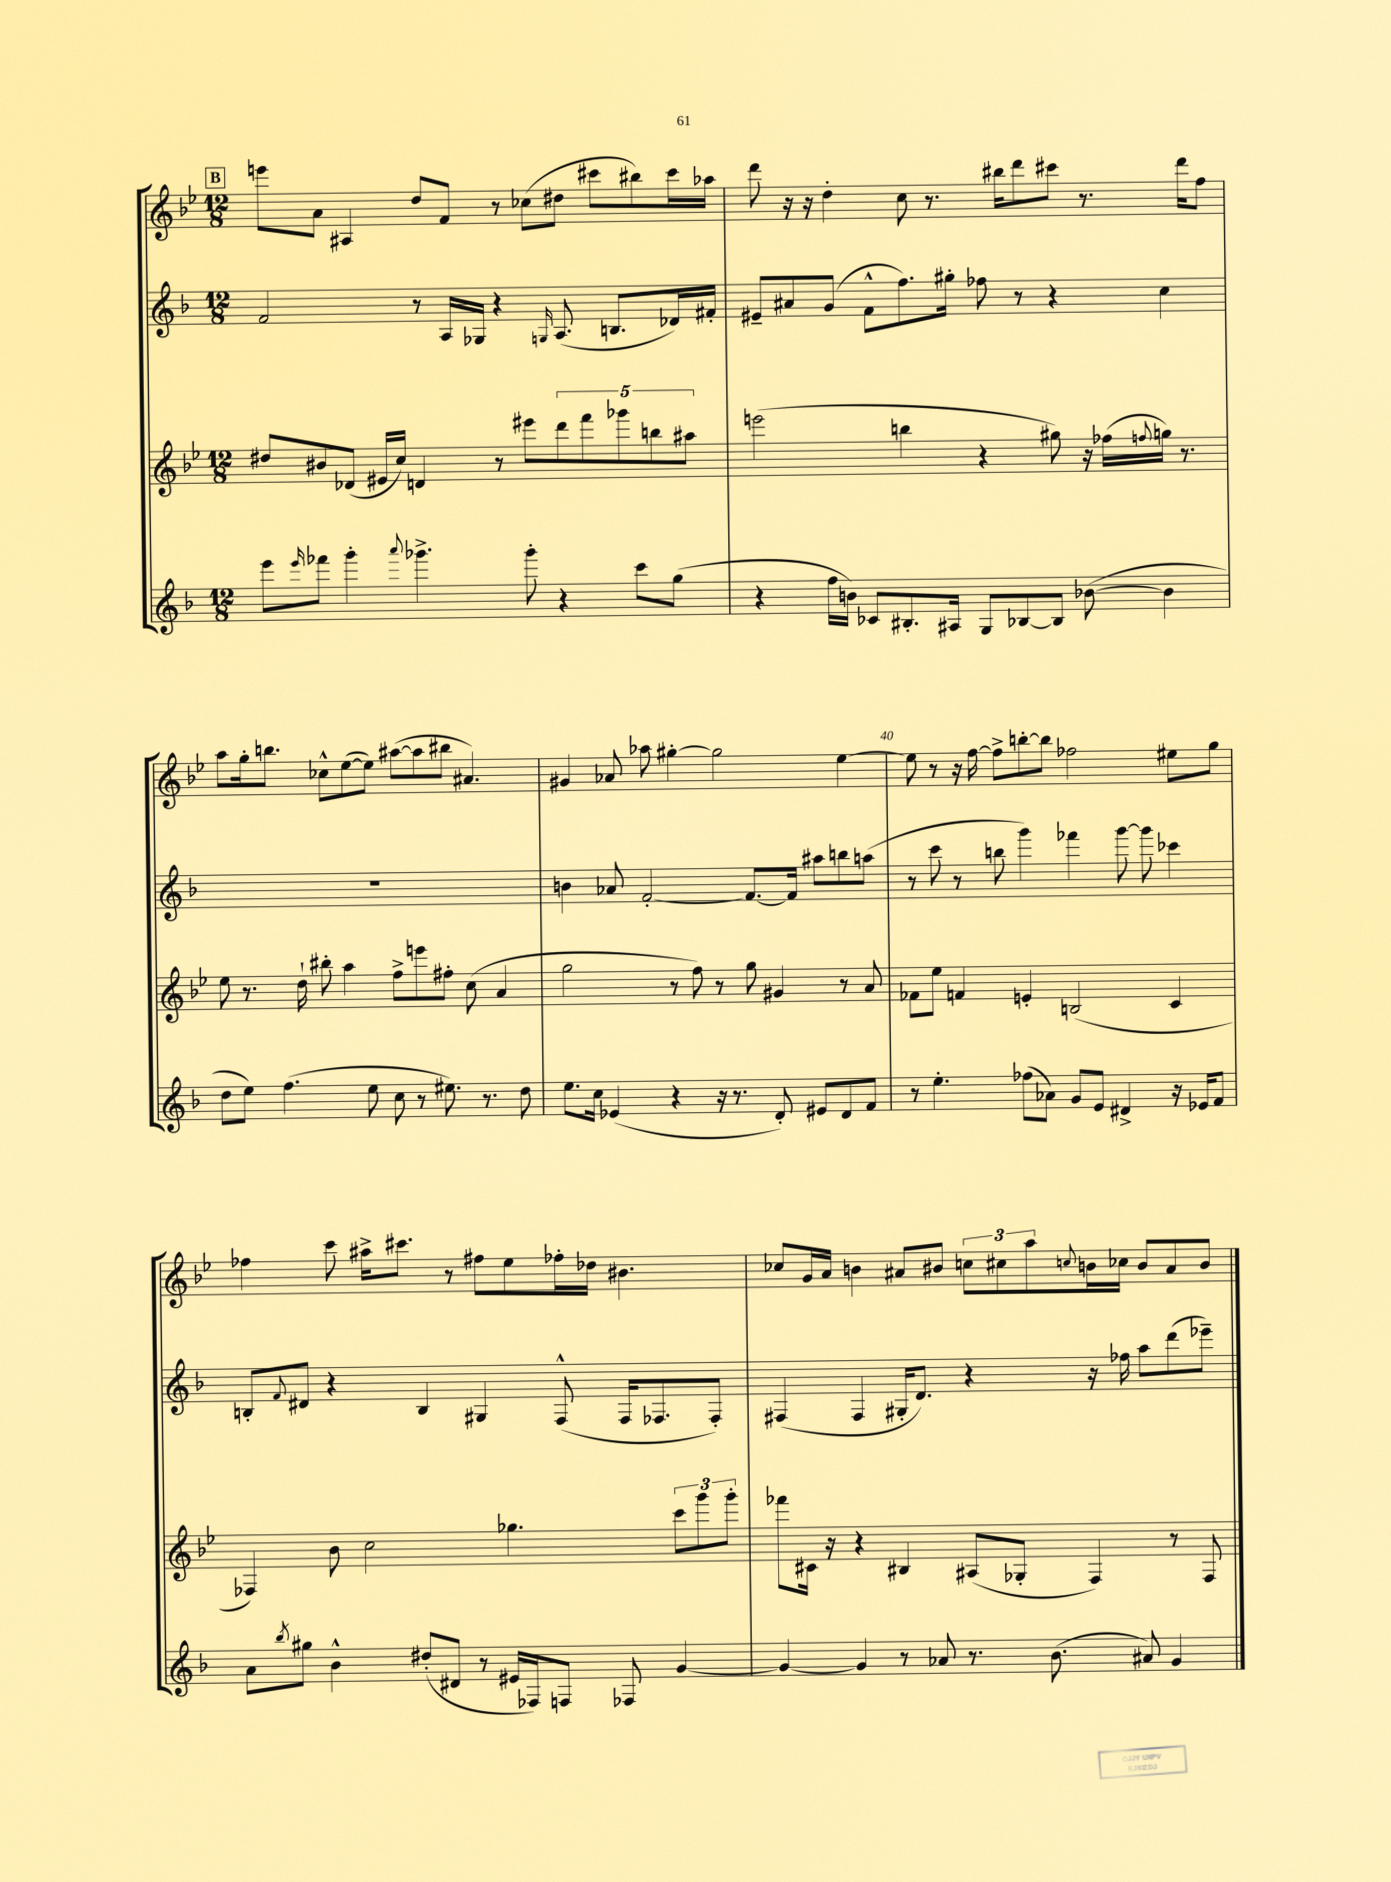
<<
\new StaffGroup <<
\new Staff = "s0" {
    \clef treble \key bes \major \numericTimeSignature \time 12/8
    \mark \markup { \box "B" } e'''8 a'8 ais4 d''8 f'8 r8 ces''8( dis''8 cis'''8 bis''8) cis'''16 aes''16 |
    d'''8 r16 r16 d''4-. c''8 r8. bis''16 d'''8 cis'''8 r8. d'''16 f''8 |
    a''8 g''16-. b''8. ces''8-^ ees''8~( ees''8) ais''8~( ais''8 bis''8 ais'4.) |
    gis'4 aes'8 aes''8 gis''4~-. gis''2 ees''4~ |
    ees''8 r8 r16 f''16~ f''8-> b''8~-. b''8 fes''2 eis''8 g''8 |
    fes''4 c'''8 ais''16-> cis'''8. r8 fis''8 ees''8 fes''16-. des''16 bis'4. |
    ces''8 g'16 a'16 b'4 ais'8 bis'8 \tuplet 3/2 { c''8 cis''8 a''8 } \appoggiatura { c''8 } b'16 ces''16 b'8 ais'8 b'8 \bar "|." |
}
\new Staff = "s1" {
    \clef treble \key f \major \numericTimeSignature \time 12/8
    \mark \markup { \box "B" } f'2 r8 a16 ges16 r4 \grace { g16 } a8.( b8. des'16) fis'16-. |
    eis'8-- ais'8 g'8( f'8-^ f''8.) gis''16-. fes''8 r8 r4 c''4 |
    R1. |
    b'4 aes'8 f'2~-. f'8.~ f'16 ais''8 b''8 a''8( |
    r8 c'''8 r8 b''8 g'''4) fes'''4 g'''8~ g'''8 ces'''4 |
    b8-. \appoggiatura { f'8 } dis'8 r4 b4 gis4 f8-^( f16 fes8. fes8-.) |
    fis4( fis4 gis16-. d'8.) r4 r16 fes''16 a''8 d'''8( ees'''8--) \bar "|." |
}
\new Staff = "s2" {
    \clef treble \key bes \major \numericTimeSignature \time 12/8
    \mark \markup { \box "B" } dis''8 bis'8 des'8( eis'16 c''16) d'4 r8 eis'''8 \tuplet 5/4 { d'''8 f'''8 ges'''8 b''8 ais''8 } |
    e'''2( b''4 r4 gis''8) r16 fes''16( \appoggiatura { f''8 } g''16) r8. |
    ees''8 r8. d''16-! bis''8-. a''4 f''8-> e'''8 fis''8-. c''8( a'4 |
    g''2 r8 f''8) r8 g''8 gis'4 r8 a'8 |
    fes'8 ees''8 f'4 e'4-. b2( c'4 |
    fes4) bes'8 c''2 ges''4. \tuplet 3/2 { c'''8 g'''8 g'''8-. } |
    fes'''8 cis'16 r16 r4 bis4 ais8( ges8-. f4) r8 f8 \bar "|." |
}
\new Staff = "s3" {
    \clef treble \key f \major \numericTimeSignature \time 12/8
    \mark \markup { \box "B" } e'''8 \grace { e'''16 } fes'''8 g'''4-. \appoggiatura { a'''8 } ges'''4.-> ges'''8-. r4 c'''8 g''8( |
    r4 f''16 b'16) ces'8 bis8.-. ais16 g8 bes8~ bes8 bes'8~( bes'4 |
    d''8 e''8) f''4.( e''8 c''8 r8 eis''8.) r8. d''8 |
    e''8. c''16 ees'4( r4 r16 r8. d'8-.) eis'8 d'8 f'8 |
    r8 e''4.-. fes''8( aes'8) g'8 e'8 dis'4-> r16 ees'16 f'8 |
    a'8 \acciaccatura { bes''8 } gis''8 bes'4-^ dis''8-.( dis'8 r8 eis'16 fes16) f8 fes8 g'4~ |
    g'4~ g'4 r8 aes'8 r8. bes'8.( ais'8) g'4 \bar "|." |
}
>>
>>
\layout { \context { \Score currentBarNumber = #36 \override BarNumber.break-visibility = ##(#f #t #t) barNumberVisibility = #(every-nth-bar-number-visible 5) } }
